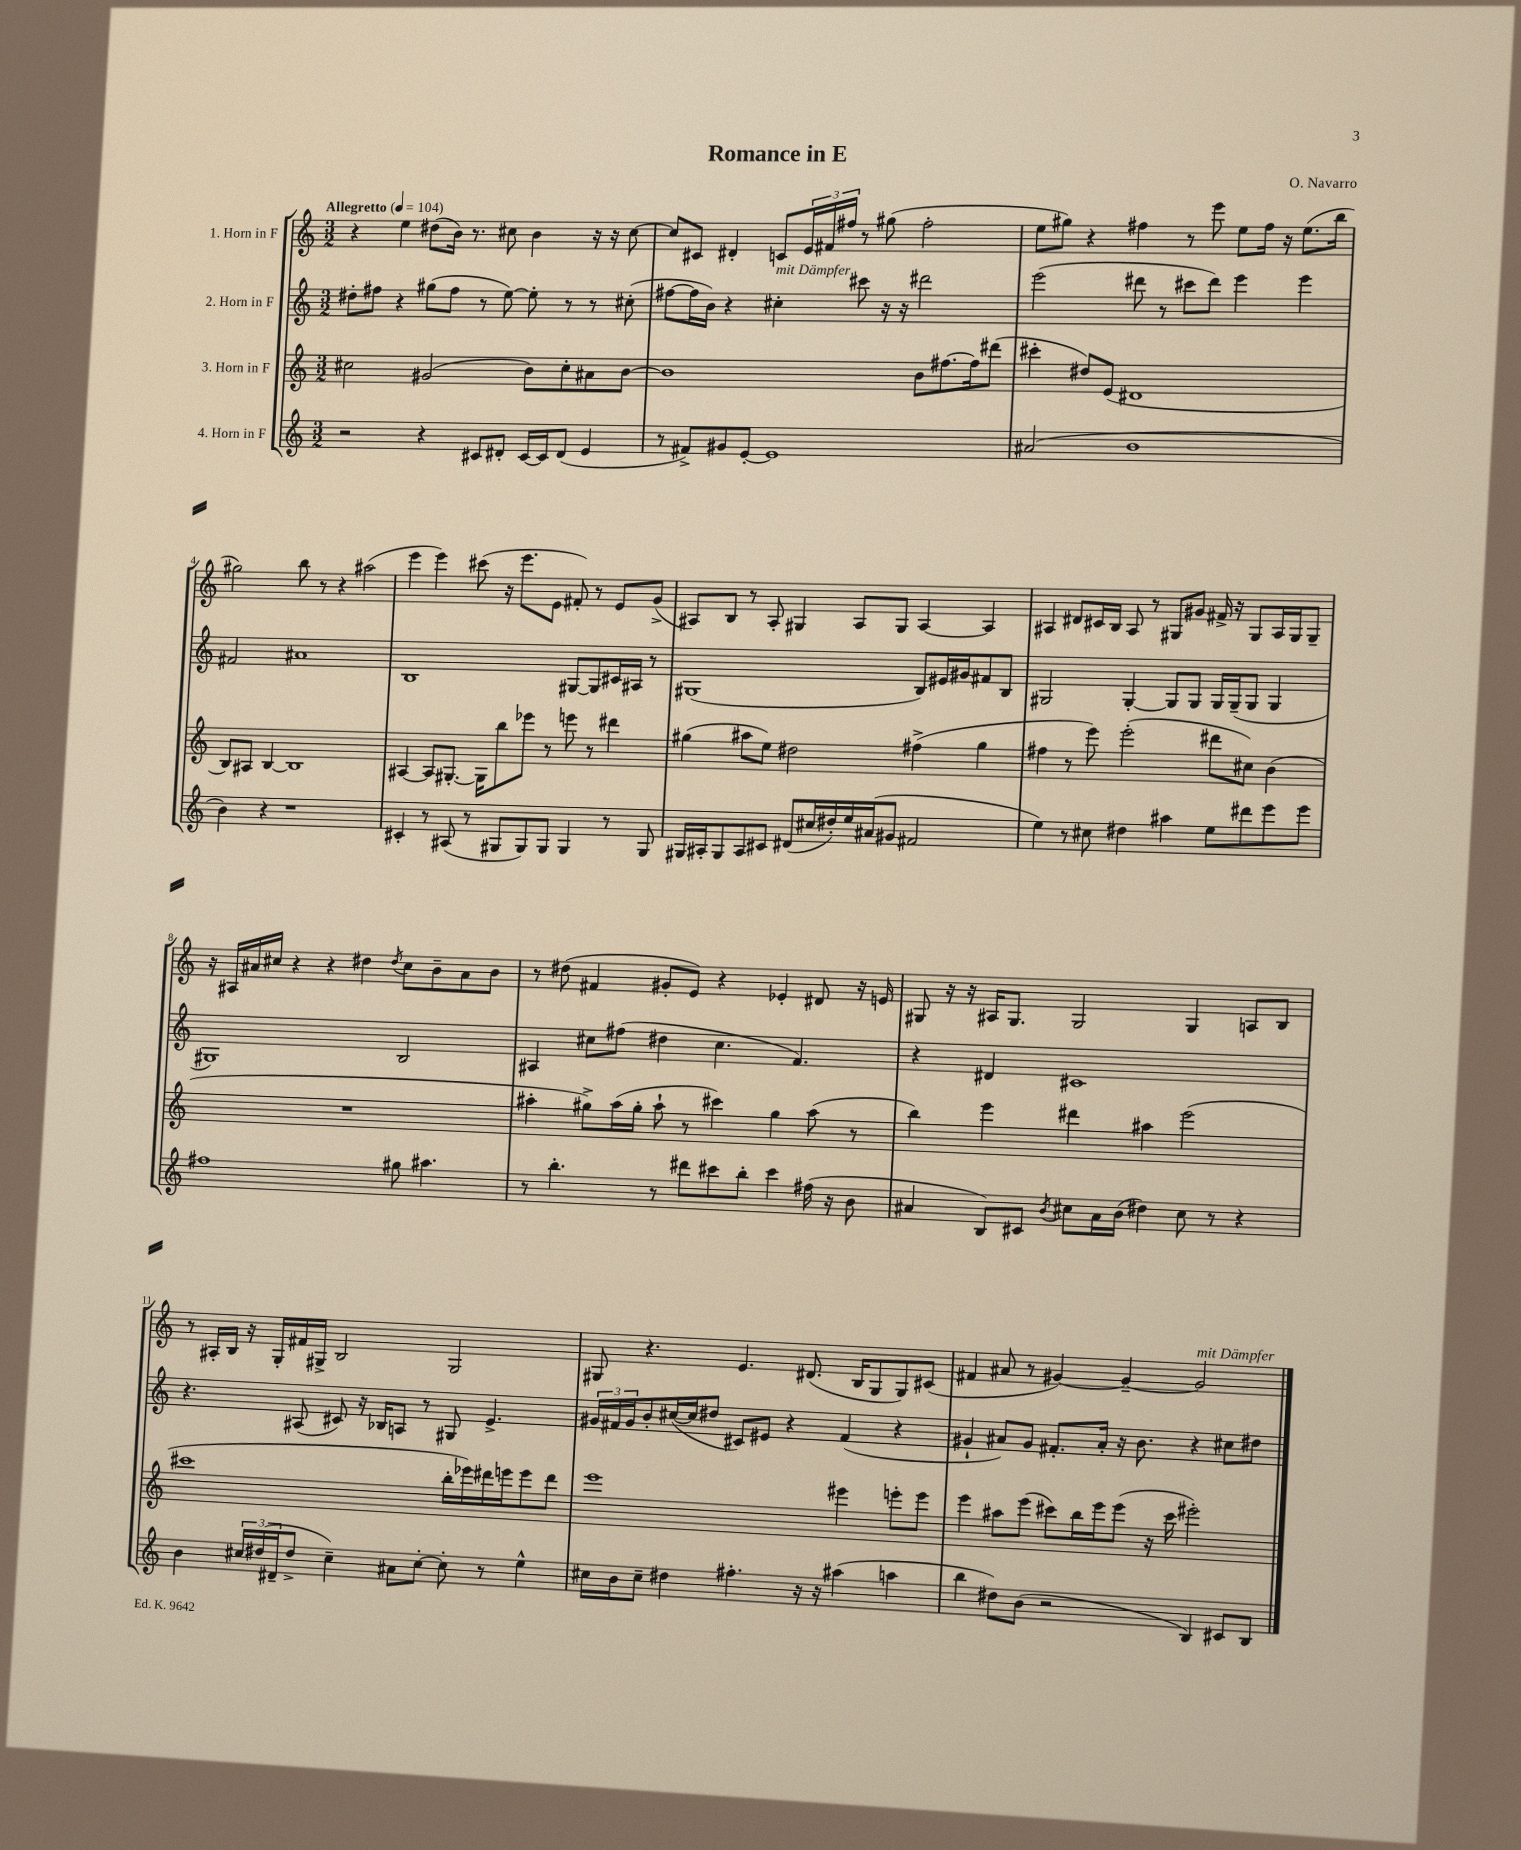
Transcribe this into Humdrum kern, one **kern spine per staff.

**kern	**kern	**kern	**kern
*part4	*part3	*part2	*part1
*staff4	*staff3	*staff2	*staff1
*I"4. Horn in F	*I"3. Horn in F	*I"2. Horn in F	*I"1. Horn in F
*clefG2	*clefG2	*clefG2	*clefG2
*k[]	*k[]	*k[]	*k[]
*M3/2	*M3/2	*M3/2	*M3/2
*MM104	*MM104	*MM104	*MM104
=1	=1	=1	=1
!	!	!	!LO:TX:a:B:t=Allegretto
2r	2cc#X\	8dd#X'\L	4r
.	.	8ff#X\J	.
.	.	4r	4ee\
4r	(2g#X/	(8gg#X\L	(8dd#X\L
.	.	8ff#\J	16b\Jk)
.	.	.	8.r
8c#X/L	.	8r	.
8d#X'/J	.	[8ee\)	8cc#X\
[16c#/LL	8b\L)	8ee'\]	4b\
16c#/J]	.	.	.
(8d#/J	8cc#'\	8r	.
4e/	8a#X\	8r	16r
.	.	.	16r
.	[8b\J	(8cc#X'\	[8cc#\
=2	=2	=2	=2
8r	1b]	[8ff#X\L	8cc#/L]
8f#X^/L)	.	16ff#\L]	8c#X/J
.	.	16b\JJ)	.
8g#X/	.	4r	4d#X'/
[8e'/J	.	.	.
!	!	!LO:TX:a:i:t=mit Dämpfer	!
1e]	.	4cc#X'\	8cn/L
.	.	.	24e/L
.	.	.	24f#X/
.	.	.	24ff#X/JJ
.	.	8ccc#X\	8r
.	.	16r	(8gg#X\
.	.	16r	.
.	8b\L	2ddd#X\	2ff#'\
.	[8.ff#X\	.	.
.	16ff#\k]	.	.
.	(8ddd#X\J	.	.
=3	=3	=3	=3
(2a#X/	4ccc#X'\	(2eee\	8ee\L
.	.	.	8gg#X\J)
.	8dd#X/L)	.	4r
.	(8e/J	.	.
1b	1d#X	8ddd#X\	4ff#X\
.	.	8r	.
.	.	8ccc#X\L	8r
.	.	8ddd#\J)	8eee\
.	.	4eee\	8ee\L
.	.	.	16ff#\Jk
.	.	.	16r
.	.	4eee\	(8.ee\L
.	.	.	16bb\Jk
!!LO:LB:g=z
=4	=4	=4	=4
4b\)	8B/L)	2f#X/	2gg#X\)
.	8A#X/J	.	.
4r	[4B/	.	.
1r	1B]	1a#X	8bb\
.	.	.	8r
.	.	.	4r
.	.	.	(2aa#X\
=5	=5	=5	=5
4c#X'/	[4A#X/	1B	4eee\
8r	8A#/L]	.	4eee\)
(8A#X/	[8.G#X'/J	.	.
8r	.	.	(8ccc#X\
.	16G#\KL]	.	.
8G#X/L	8bb\	.	16r
.	.	.	8.eee\L
8G#/)	8eee-X\J	.	.
8G#/J	8r	.	8e\J
4G#/	8eeen\	[8G#X/L	8f#X'/)
.	8r	8G#/]	8r
8r	4ddd#X\	16c#X/L	8e/L
.	.	16A#X/JJ	.
8G#/	.	8r	(8g^/J
=6	=6	=6	=6
16G#X/LL	(4gg#X\	(1G#X	8A#X/L)
16A#X'/J	.	.	.
8G#/	.	.	8B/J
8A#/	8aa#X\L	.	8r
8c#X/J	8ee\J)	.	8A#'/
(8d#X/L	2dd#X\	.	4G#X/
16cc#X/L	.	.	.
16dd#X'/)	.	.	.
16ee/	.	.	8A#/L
(16a#X/J	.	.	.
8g#X/J	.	.	8G#/J
2f#X/	(4ff#X^\	8B/L)	[4A#/
.	.	16e#X/L	.
.	.	16g#X/J	.
.	4gg#\	8f#X/	4A#/]
.	.	8B/J	.
=7	=7	=7	=7
4ee\)	4ff#X\	2G#X/	4A#X/
8r	8r	.	8d#X/L
8cc#X\	8eee\)	.	16c#X/L
.	.	.	16B/JJ
4dd#X\	(2eee'\	[4G#'/	8A#/
.	.	.	8r
4aa#X\	.	8G#/L]	8G#X/L
.	.	8G#/J	8g#X/J
8ee\L	8ddd#X\L	16G#/LL	16f#X^/
.	.	(16G#~/J	16r
8ddd#X\	8cc#X\J)	8G#/J	8G#/L
8eee\	(4b\	4G#/	16A#/L
.	.	.	16G#/J
8eee\J	.	.	8G#~/J
!!LO:LB:g=z
=8	=8	=8	=8
1ff#X	1.r	1G#X)	16r
.	.	.	16A#X/LL
.	.	.	16a#X/
.	.	.	16cc#X/JJ
.	.	.	4r
.	.	.	4r
.	.	.	4dd#X\
.	.	.	8qdd#/
8gg#X\	.	2B/	8cc#\L
4.aa#X\	.	.	8b~\
.	.	.	8a#\
.	.	.	8b\J
=9	=9	=9	=9
8r	4aa#X'\	4A#X/	8r
4.bb'\	.	.	(8dd#X\
.	8gg#X^\L)	8cc#X\L	4f#X/
.	(16aa#\L	(8ff#X\J	.
.	16gg#'\JJ	.	.
8r	8aa#`\	4dd#X\	8g#X'/L
8ddd#X\L	8r	.	8e/J)
8ccc#X\	4ccc#X\)	4.cc#\	4r
8bb'\J	.	.	.
4ccc#\	4gg#\	.	4e-X'/
.	.	4.f/)	.
(16ff#X\	(8aa#\	.	8d#X/
16r	.	.	.
8b\	8r	.	16r
.	.	.	16en/
=10	=10	=10	=10
4a#X/	4bb\)	4r	8G#X/
.	.	.	16r
.	.	.	16r
8B/L)	4eee\	4d#X/	16A#X/KL
.	.	.	8.G#/J
8c#X/J	.	.	.
8qb/	.	.	.
8cc#X\L	4ddd#X\	1c#X	2G#/
16a#\L	.	.	.
(16b\JJ	.	.	.
4dd#X\)	4aa#X\	.	.
8cc#\	(2eee\	.	4G#/
8r	.	.	.
4r	.	.	8An/L
.	.	.	8B/J
!!LO:LB:g=z
=11	=11	=11	=11
4b\	1ccc#X	4.r	8r
.	.	.	16A#X'/LL
.	.	.	16B/JJ
24cc#X/LL	.	.	16r
(24dd#X/	.	.	.
.	.	.	16G'/LL
24d#X~/J	.	.	.
8dd#^/J	.	(8A#X/	16f#X/
.	.	.	16G#X^/JJ
4cc#~\)	.	8c#X/)	2B/
.	.	16r	.
.	.	16B-X/KL	.
8a#X\L	.	8An/J	.
[8cc#'\J	.	8r	.
8cc#'\]	16bb'\LL	8G#X/	2G#/
.	16eee-X\)	.	.
8r	16ddd#X\	4.e^/	.
.	16eeen\J	.	.
4ee^^\	8eee\	.	.
.	8ddd#\J	.	.
=12	=12	=12	=12
16cc#X\LL	1eee	24g#X/LL	8G#X/
.	.	24f#X/	.
16b\J	.	.	.
.	.	24g#/J	.
8cc#~\J	.	8b'/	4.r
4dd#X\	.	([16cc#X/L	.
.	.	16cc#/J]	.
.	.	8dd#X/J	.
4.ff#X'\	.	8c#X/L)	4.e/
.	.	8e#X/J	.
.	.	4r	.
16r	.	.	(8.d#X/
16r	.	.	.
(4aa#X\	4eee#X\	(4f#/	.
.	.	.	16B/KL
.	.	.	8G#/
4aan\	8eeen'\L	4r	8G#/)
.	8eee\J	.	(8c#X/J
=13	=13	=13	=13
4bb\	4eee\	4g#X`/	4f#X/
8dd#X\L)	8aa#X\L	8a#X/L)	8a#X/
(8b\J	(8eee\J	8g#/J	8r
2r	8ccc#X\L)	8.f#X'/L	[4g#X/)
.	16bb\L	.	.
.	16eee\J	16a#'/Jk	.
.	(8eee\J	16r	4g#~/_
.	.	8.b\	.
.	16r	.	.
.	16ccc#\	.	.
!	!	!	!LO:TX:a:i:t=mit Dämpfer
4B/)	2eee#X'\)	4r	2g#/]
8c#X/L	.	8cc#X\L	.
8B/J	.	8dd#X\J	.
==	==	==	==
*-	*-	*-	*-
